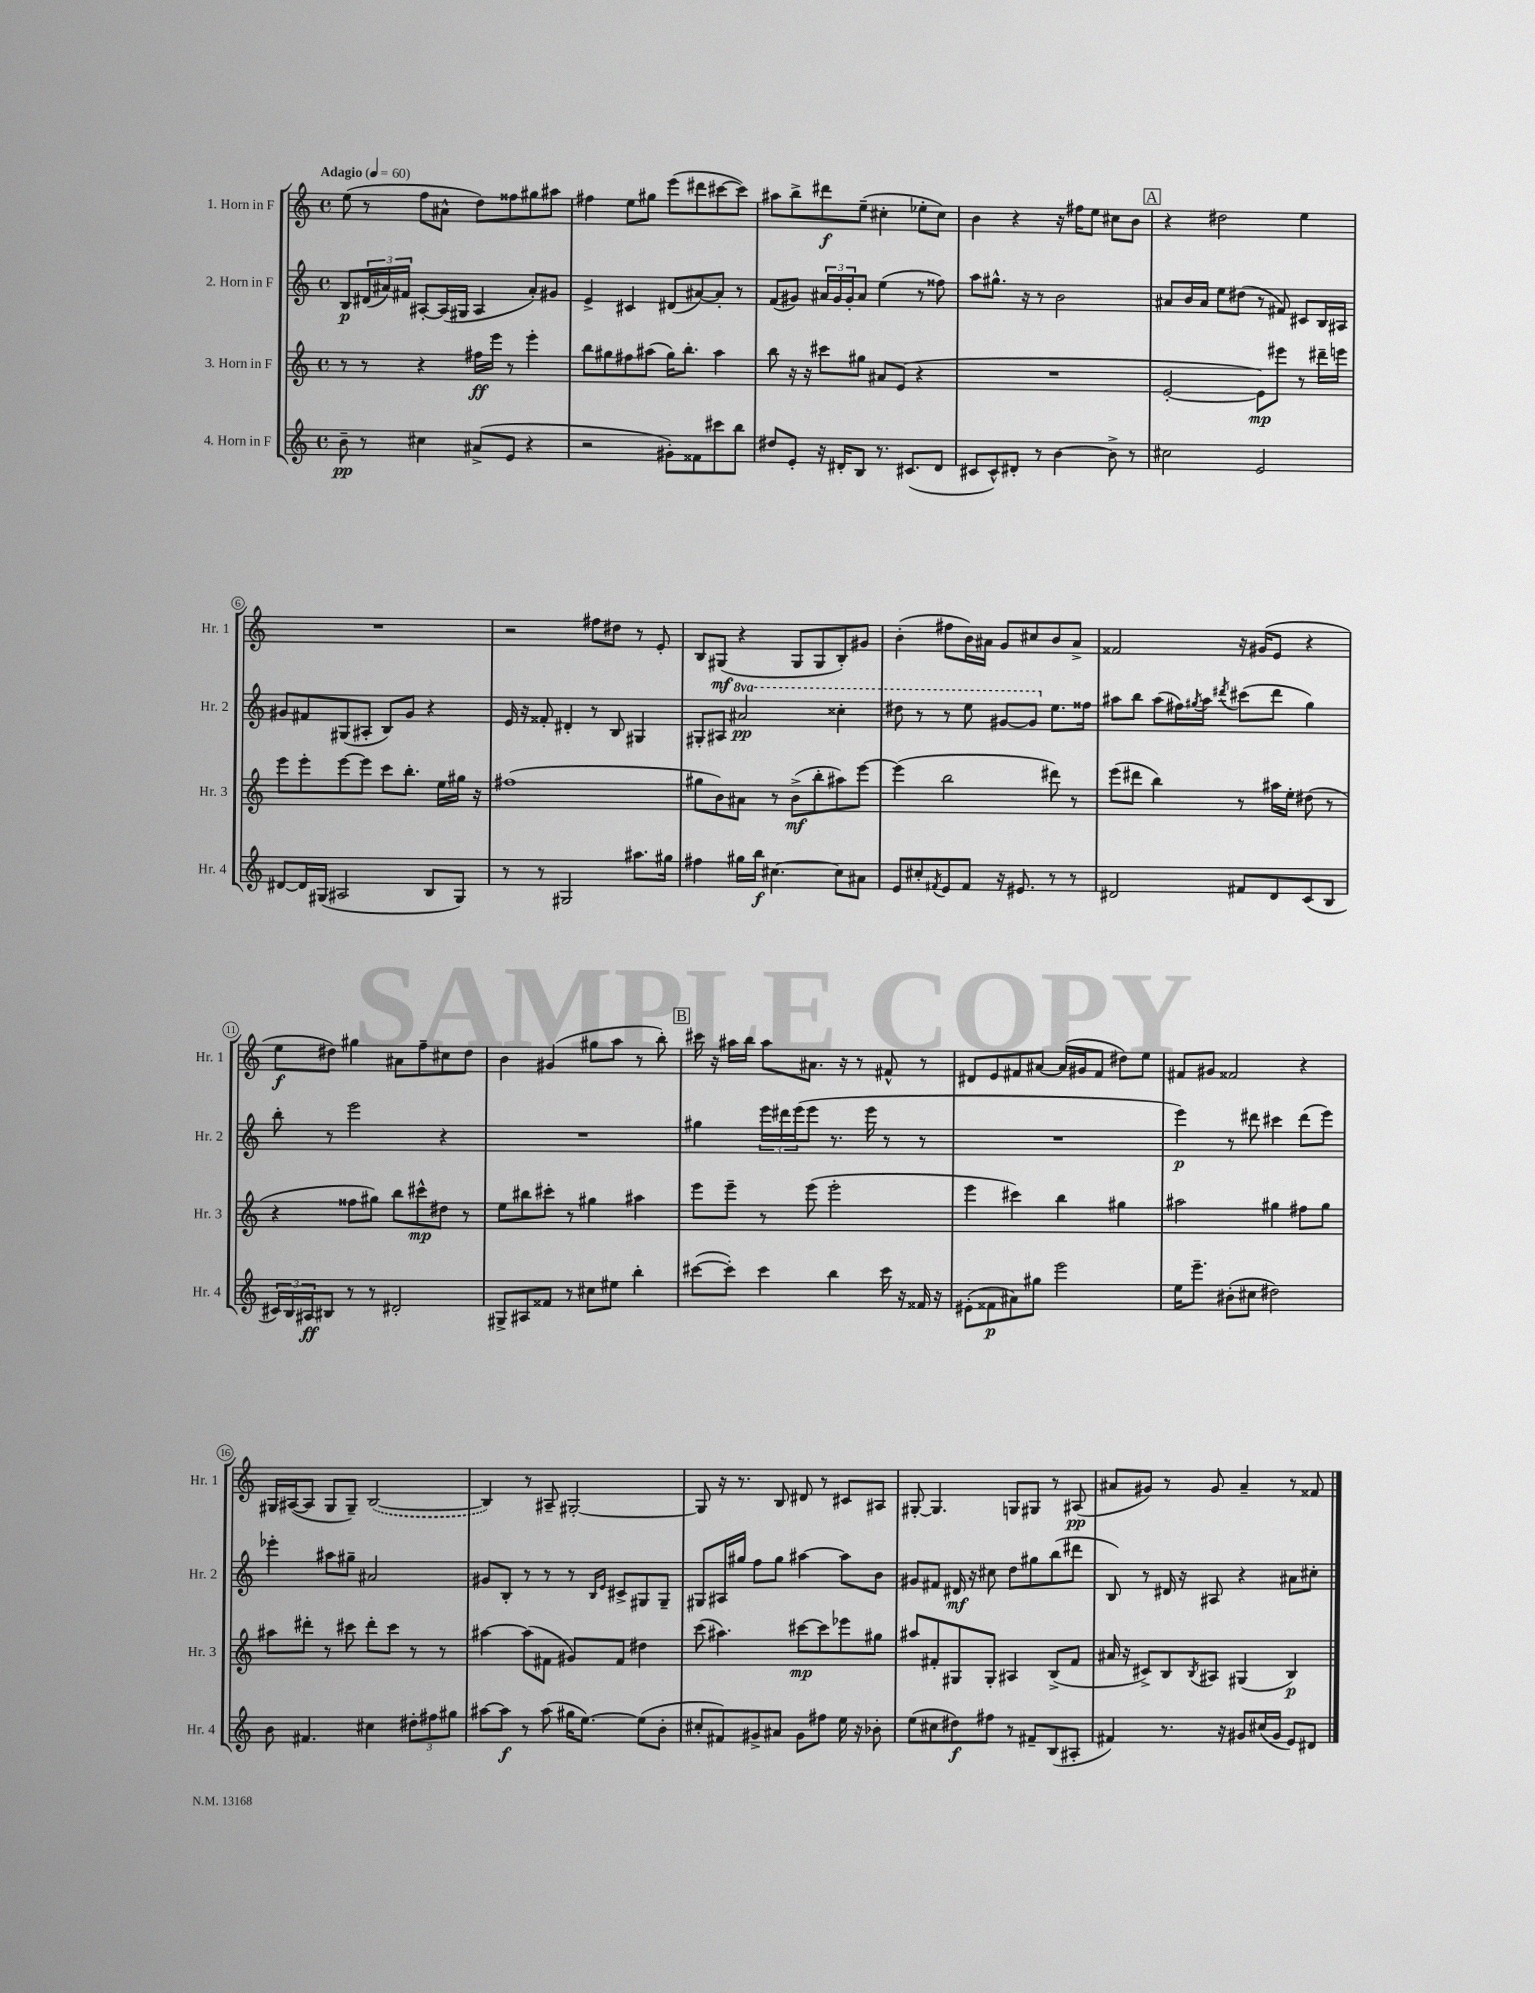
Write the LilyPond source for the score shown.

<<
\new StaffGroup <<
\new Staff = "s0" \with { instrumentName = "1. Horn in F" shortInstrumentName = "Hr. 1" } {
    \clef treble \key c \major \defaultTimeSignature \time 4/4 \tempo "Adagio" 4 = 60
    e''8( r8 f''8 ais'8-^ d''8) fisis''8 gis''8 ais''8 |
    fis''4 e''8 gis''8 e'''8( dis'''8 cis'''8~ cis'''8) |
    ais''8 b''8-> dis'''8\f e''8--( cis''4-. ees''8-. cis''8) |
    b'4 r4 r16 fis''16 e''8 cis''8 b'8 |
    \mark \markup { \box "A" } r4 dis''2 e''4 |
    R1 |
    r2 fis''8 dis''8 r8 e'8-. |
    b8 gis8\mf( r4 gis8 gis8 b8-.) gis'8 |
    b'4-.( fis''8 b'16) ais'16 g'8 cis''8 b'8 ais'8-> |
    fisis'2 r16 gis'16( e'8 r4 |
    e''8\f dis''8) gis''4 ais'8 f''8-- cis''8 dis''8 |
    b'4 gis'4( gis''8 a''8 r8 b''8-.) |
    \mark \markup { \box "B" } cis'''16 r16 ais''16 b''16 ais''8 ais'8. r16 r8 fis'8-^ r8 |
    dis'8 e'8 fis'8 ais'8~ ais'16( gis'16 fis'8 dis''8) e''8 |
    fis'8 gis'8 fisis'2 r4 |
    gis16 ais16~( ais8 gis8 gis8--) \once \slurDashed b2~( |
    b4) r8 ais8-- gis2~-. |
    gis8 r16 r8. b8 dis'8 r8 cis'8 ais8 |
    gis8~-. gis4. g8 gis8 r8 ais8\pp( |
    ais'8 gis'8) r8 gis'8 ais'4-- r8 fisis'8 \bar "|." |
}
\new Staff = "s1" \with { instrumentName = "2. Horn in F" shortInstrumentName = "Hr. 2" } {
    \clef treble \key c \major \defaultTimeSignature \time 4/4 \set Staff.ottavationMarkups = #ottavation-simple-ordinals
    b8\p \tuplet 3/2 { dis'16( ais'16) fis'16 } ais8~-. ais16( gis16 ais4 ais'8-.) gis'8 |
    e'4-> cis'4 dis'8( ais'8~) ais'8-. r8 |
    f'8( gis'8) \tuplet 3/2 { ais'16 gis'16 gis'16-. } ais'8 e''4( r8 fisis''8) |
    a''8 gis''8.-^ r16 r8 b'2 |
    \mark \markup { \box "A" } ais'8 b'16 ais'16 e''8 dis''8( r8 fis'8) cis'8 b16 ais16 |
    gis'8 fis'8 gis8( ais8-. b8) gis'8 r4 |
    e'16 r16 fisis'8-. dis'4-. r8 b8 gis4 |
    gis8-. ais8 \ottava #1 ais''2\pp cisis'''4-. |
    dis'''8 r8 r8 e'''8 gis''8~ gis''8 \ottava #0 e''8. fisis''16 |
    ais''8 b''8 ais''8( fis''16) \acciaccatura { gis''8 } ais''16 \acciaccatura { dis'''8 } cis'''8( dis'''8 gis''4) |
    b''8-. r8 e'''2 r4 |
    R1 |
    \mark \markup { \box "B" } gis''4 \tuplet 3/2 { e'''16 dis'''16 e'''16( } e'''8 r8. e'''16 r8 r8 |
    R1 |
    e'''4\p) r8 dis'''8 cis'''4 dis'''8( e'''8) |
    ees'''4-. ais''8 gis''8-- ais'2 |
    gis'8 b8-. r8 r8 r8 \grace { b16 e'16 } cis'8-> gis8 gis8-- |
    gis8 ais16 gis''16 f''8 gis''8 ais''4~ ais''8 b'8 |
    gis'8 fis'8 dis'16\mf r16 cis''8 d''8 gis''8 b''8( dis'''8 |
    b8) r8 dis'16 r16 ais8 r4 ais'8 cis''8-. \bar "|." |
}
\new Staff = "s2" \with { instrumentName = "3. Horn in F" shortInstrumentName = "Hr. 3" } {
    \clef treble \key c \major \defaultTimeSignature \time 4/4
    r8 r8 r4 fis''16\ff e'''16 r8 e'''4-. |
    b''8 gis''8 fis''8 ais''8( gis''16) b''8.-. ais''4 |
    b''8 r16 r16 cis'''8 gis''8 ais'8 e'8( r4 |
    R1 |
    \mark \markup { \box "A" } e'2~-. e'8\mp) eis'''8 r8 dis'''16-- e'''16 |
    e'''8 e'''8-. e'''8~ e'''8 c'''8 b''8.-. e''16 gis''16 r16 |
    fis''1( |
    gis''8 b'8) ais'8 r8 b'8->\mf( b''8-. ais''8) e'''8~ |
    e'''4( b''2 dis'''8) r8 |
    e'''8( dis'''8 b''4) r8 ais''16 e''16-. dis''8( r8 |
    r4 fisis''8 gis''8) b''8 cis'''8-^\mp dis''8 r8 |
    e''8 bis''8 cis'''8-. r8 gis''4 ais''4 |
    \mark \markup { \box "B" } e'''8 e'''8-- r8 e'''8( e'''2-. |
    e'''4 cis'''4) b''4 gis''4 |
    ais''2 gis''4 fis''8 gis''8 |
    ais''8 dis'''8-. r8 cis'''8 dis'''8-. cis'''8 r8 r8 |
    ais''4~ ais''8( fis'8 gis'8) fis'8 dis''4 |
    c'''8( ais''4.) cis'''8~\mp cis'''8 ees'''8 gis''8 |
    ais''8 fis'8-. gis8 gis8-. ais4 b8->( fis'8 |
    ais'16 r16 cis'8->) b8 \acciaccatura { b8 } ais8 gis4( b4\p) \bar "|." |
}
\new Staff = "s3" \with { instrumentName = "4. Horn in F" shortInstrumentName = "Hr. 4" } {
    \clef treble \key c \major \defaultTimeSignature \time 4/4
    b'8--\pp r8 cis''4 ais'8->( e'8 r4 |
    r2 gis'8-.) fisis'8 cis'''8 b''8 |
    dis''8 e'8-. r16 dis'16-. b8 r8. cis'8.( dis'8 |
    cis'8 cis'8-^) dis'8-. r8 b'4~ b'8-> r8 |
    \mark \markup { \box "A" } cis''2 e'2 |
    dis'8~ dis'16 gis16( ais2 b8 gis8) |
    r8 r8 gis2 ais''8. gis''16 |
    fis''4 gis''16 b''16\f cis''4.~ cis''8 ais'8 |
    e'8 cis''8-. \acciaccatura { fis'8 } e'8 fis'8 r16 eis'8. r8 r8 |
    dis'2 fis'8 dis'8 c'8( b8 |
    \tuplet 3/2 { cis'16) b16 ais16\ff } bis8 r8 r8 dis'2-. |
    gis8-> ais8 fisis'8 r8 cis''8 eis''8 b''4-. |
    \mark \markup { \box "B" } cis'''8~( cis'''8-.) cis'''4 b''4 cis'''16 r16 fisis'16 r16 |
    eis'8-.( fisis'8\p ais'8) gis''8 e'''2 |
    e''16 e'''8.-- bis'8-.( cis''8 dis''2) |
    b'8 fis'4. cis''4 \tuplet 3/2 { dis''8-. fis''8 gis''8 } |
    ais''8~ ais''8\f r8 ais''8( gis''16 e''8.~) e''8( b'8-. |
    cis''8-. fis'8) gis'8-> ais'8 gis'8 fis''8 e''16 r16 bes'8-. |
    e''8( cis''8 dis''8\f) fis''8 r8 fis'8-- b8( ais8-. |
    fis'4) r8. r16 gis'8 cis''16( gis'16 e'8) dis'8 \bar "|." |
}
>>
>>
\layout { \context { \Score \override BarNumber.stencil = #(make-stencil-circler 0.1 0.3 ly:text-interface::print) } }
